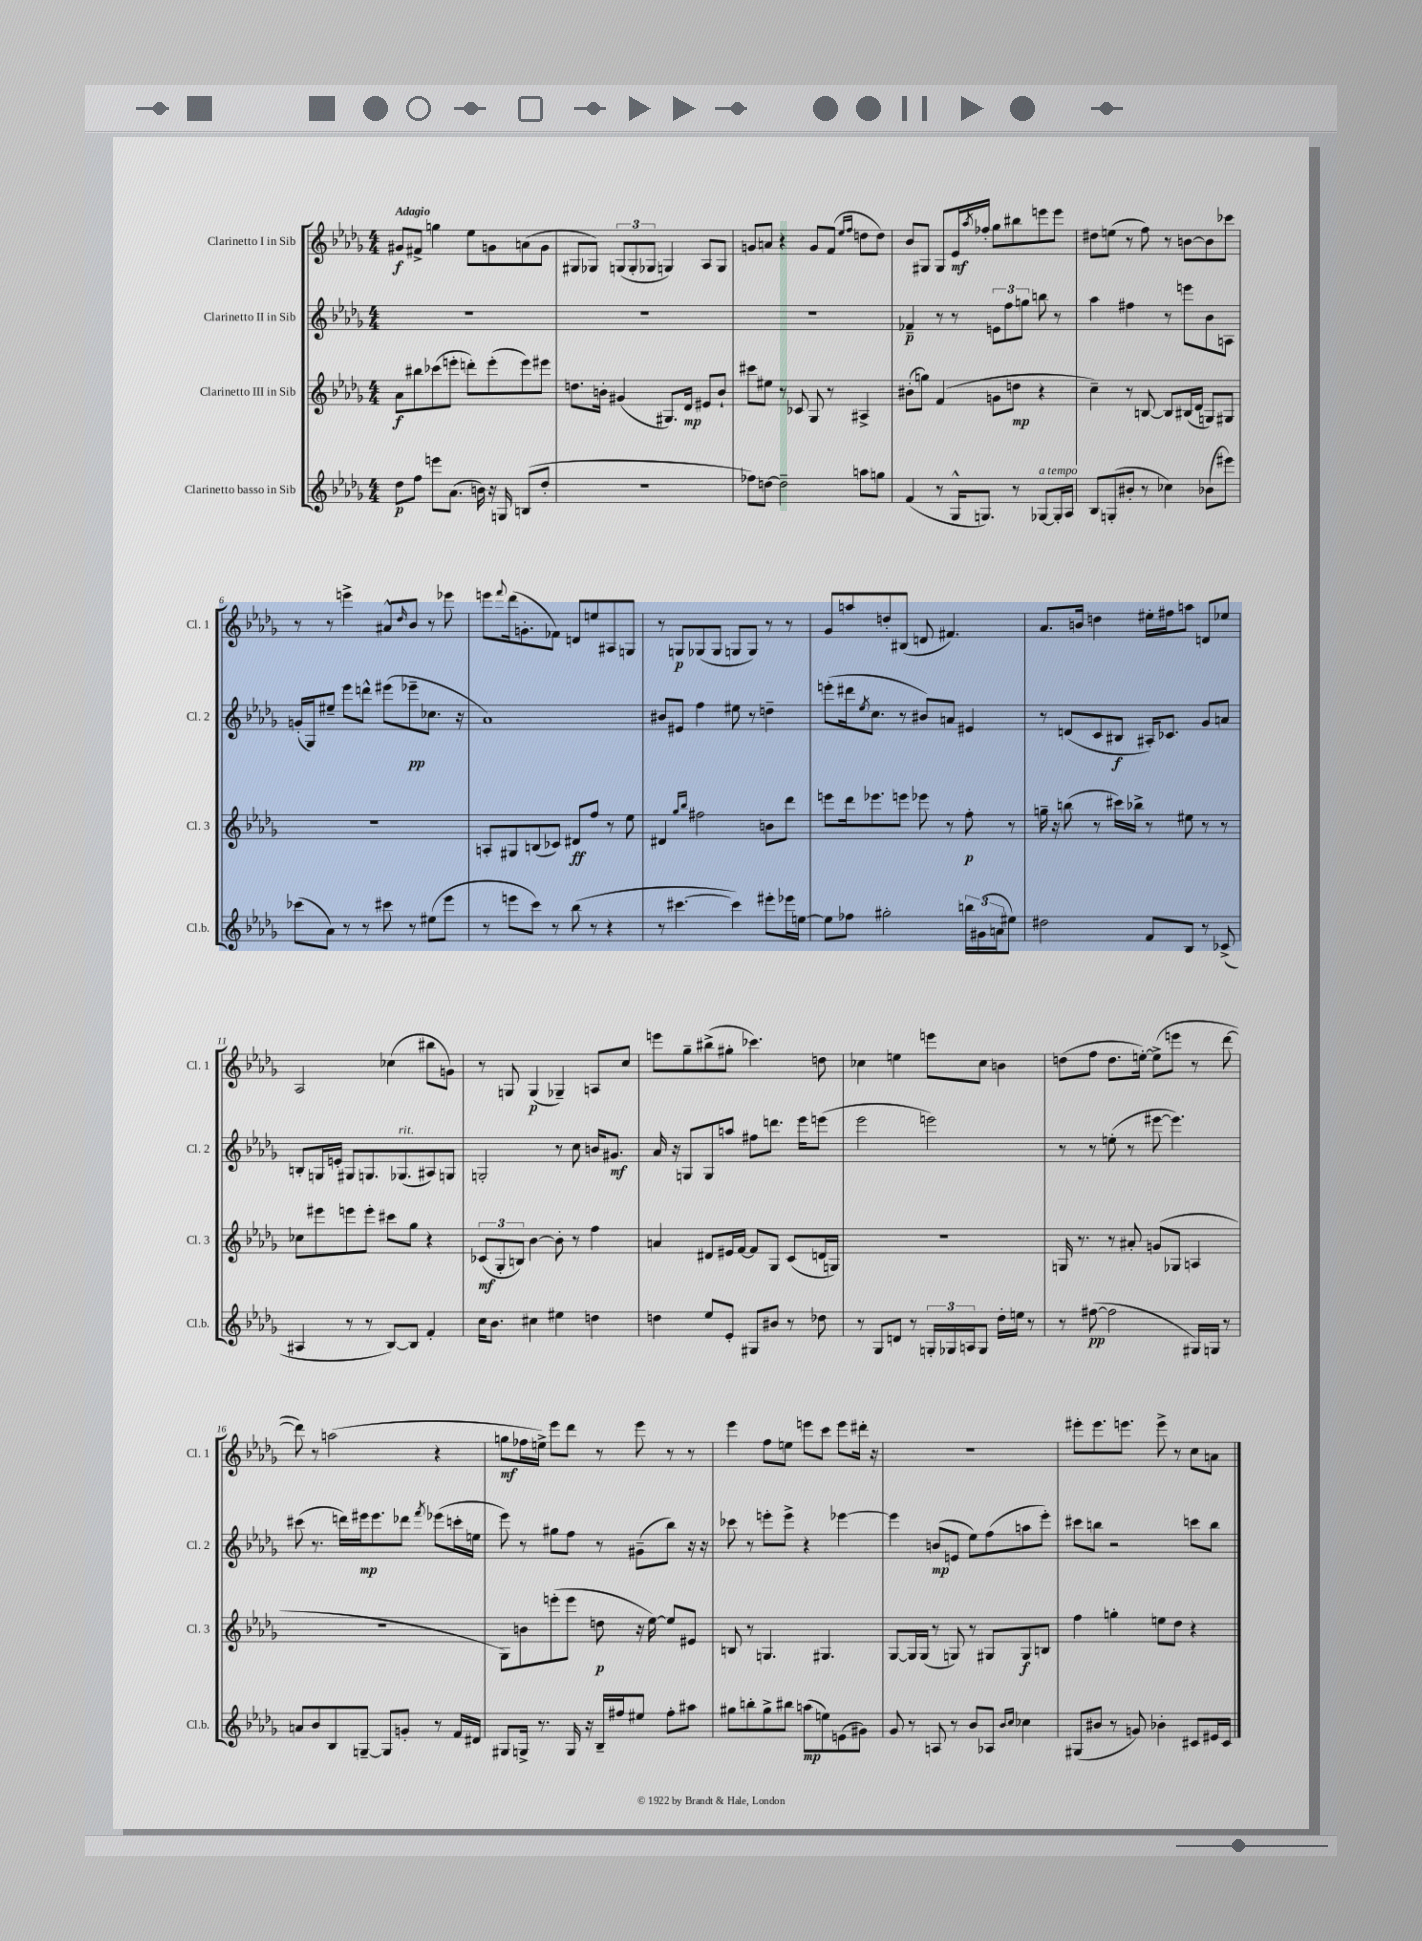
<<
\new StaffGroup <<
\new Staff = "s0" \with { instrumentName = "Clarinetto I in Sib" shortInstrumentName = "Cl. 1" } {
    \clef treble \key des \major \numericTimeSignature \time 4/4 \tempo "Adagio"
    gis'8\f fis'8-> g''4 ees''8 g'8 a'8( g'8 |
    gis8 ges8) \tuplet 3/2 { g8( g8-. ges8 } g4) aes8 g8 |
    g'8 a'8 r4 g'8 f'8( \grace { ees''16 f''16 } d''8 d''8) |
    bes'8 gis8 gis8 ees'16\mf \acciaccatura { aes''8 } fes''16-. ges''8 bis''8 e'''8 e'''8 |
    dis''8 e''8( r8 f''8) r8 b'8~ b'8 ces'''8 |
    r8 r8 e'''4-> ais'8-^ \grace { des''16 } bes'8 r8 ees'''8 |
    e'''8 \appoggiatura { f'''8 } des'''16( g'8.-. fes'8) d'8 e''8 ais8 g8 |
    r8 g8\p ges8( ges8 g8 g8) r8 r8 |
    ges'8 a''8 d''8-. bis8( d'8 fis'4.) |
    aes'8. b'16 d''4 eis''16-. fis''16 a''8 d'8 ees''8 |
    aes2 ces''4( bis''8 g'8) |
    r8 g8 g4\p( ges4--) a8 c''8 |
    e'''8 ges''8-- bis''8->( gis''8-. ces'''4.) d''8 |
    ces''4 e''4 e'''8 ces''8 b'4 |
    d''8( f''8 d''8. e''16~-.) e''8->( e'''8 r8 des'''8~ |
    des'''8) r8 a''2( r4 |
    g''8\mf fes''16 e''16->) ees'''8 des'''8 r8 ees'''8 r8 r8 |
    ees'''4 f''8 e''8 e'''8 c'''8 e'''8 dis'''16-. r16 |
    r1 |
    eis'''8-. eis'''8. e'''8. e'''8-> r8 c''8 a'8 \bar "|." |
}
\new Staff = "s1" \with { instrumentName = "Clarinetto II in Sib" shortInstrumentName = "Cl. 2" } {
    \clef treble \key des \major \numericTimeSignature \time 4/4
    R1 |
    R1 |
    R1 |
    fes'4--\p r8 r8 \tuplet 3/2 { e'8 f''8 g''8 } b''8 r8 |
    aes''4 fis''4 r8 e'''8 bes'8 a8 |
    g'16-.( ges16) eis''8-- ees'''8 d'''8-^ eis'''8( ees'''8--\pp ces''8. r16 |
    aes'1) |
    bis'8 eis'8 f''4 eis''8 r8 d''4-- |
    e'''8-.( dis'''16 \acciaccatura { ees''8 } c''8. r8 bis'8) a'8 eis'4 |
    r8 d'8( c'8 bis8\f ais16-.) ces'8. ges'8 a'8 |
    b8-. g16 e'16-. gis8 g8. ges8.^\markup { \italic "rit." }( ais8) g8 |
    g2-. r8 c''8 b'16 gis'8.\mf |
    aes'16 r16 g8 g8 a''8 fis''8 d'''8. ees'''16 e'''8( |
    ees'''2 e'''2) |
    r8 r8 e''8-.( r8 eis'''8~ eis'''4.) |
    cis'''8( r8. d'''16) eis'''16\mp eis'''8. des'''8 \acciaccatura { f'''8 } ees'''8( c'''16-. e''16 |
    ees'''8) r8 gis''8 f''8 r8 gis'8--( bes''8) r16 r16 |
    ces'''8 r8 e'''8-. e'''8-> r4 ees'''4~ |
    ees'''4 b'8\mp( e'8 ees''8) f''8( a''8 ees'''8-.) |
    cis'''8 b''8 r2 c'''8 b''8 \bar "|." |
}
\new Staff = "s2" \with { instrumentName = "Clarinetto III in Sib" shortInstrumentName = "Cl. 3" } {
    \clef treble \key des \major \numericTimeSignature \time 4/4
    aes'8\f bis''8 ces'''8( e'''8-. d'''8-.) e'''8-.( e'''8) eis'''8 |
    d''8. b'16-. gis'4( gis8.) des'16\mp eis'8 b'8-! |
    cis'''8 eis''8 r8 ces'8 ges8 r8 ais4-> |
    bis'8-.( g''8) f'4( g'8 d''8\mp r4 |
    c''4--) r8 b8~ b8 bis16( des'16 g8) gis8 |
    r1 |
    a8-. gis8 b8( ces'8) dis'8\ff f''8 r8 ees''8 |
    dis'4 \grace { ges''16 bes''16 } fis''2 b'8 des'''8 |
    e'''8 des'''16 ees'''8. e'''8 ees'''8 r8 f''8-.\p r8 |
    g''16-- r16 b''8( r8 cis'''16) bes''16-> r8 eis''8 r8 r8 |
    ces''8 eis'''8 e'''8 e'''8-. cis'''8 ges''8 r4 |
    \tuplet 3/2 { ces'8\mf( ges8-. b8) } bes'4~ bes'8-. r8 f''4 |
    a'4 dis'8 eis'16 f'16~ f'8 ges8 c'8( d'16 g16) |
    R1 |
    g16 r8. r8 ais'8-. g'8( ges8 a4 |
    R1 |
    ges8) b'8 e'''8-.( e'''8 d''8\p r16 ees''16~) ees''8 eis'8 |
    b8 r8 g4. gis4. |
    ges8~ ges16 ges16( r8 g8) r8 gis8 gis8\f b8 |
    f''4 g''4-. e''8 des''8 r4 \bar "|." |
}
\new Staff = "s3" \with { instrumentName = "Clarinetto basso in Sib" shortInstrumentName = "Cl.b." } {
    \clef treble \key des \major \numericTimeSignature \time 4/4
    des''8\p f''8 e'''8 aes'8.( b'16) r16 g16 b8( des''8-. |
    R1 |
    fes''8) d''8~ d''2-- a''8 g''8 |
    f'4( r8 ges16-^ g8.) r8 ges8~^\markup { \italic "a tempo" } ges16-. aes16 |
    bes8 g8-.( bis'8-. r8 ces''4) bes'8( eis'''8) |
    ces'''8( aes'8) r8 r8 cis'''8 r8 eis''8( ees'''8 |
    r8 e'''8 c'''8) r8 bes''8( r8 r4 |
    r8 cis'''4.~ cis'''4) eis'''8-. ees'''16 e''16~ |
    e''8 fes''8 gis''2-. \tuplet 3/2 { b''16 gis'16( a'16 } eis''8) |
    dis''2 f'8 bes8 r8 ces'8->( |
    ais4 r8 r8 bes8~) bes8 f'4-. |
    c''16 bes'8. cis''4 eis''4 d''4 |
    d''4 ees''8 ees'8-. gis8 bis'8 r8 des''8 |
    r8 ges8 d'8 r8 \tuplet 3/2 { g16-. ges16 a16 } ges8 des''16-. e''16 r8 |
    r8 fis''8~\pp( fis''2 gis16) g16 r8 |
    a'8 bes'8 bes8 g8~-- g8 g'8-. r8 f'16 dis'16 |
    gis8 g16-> r8. g16 r16 bes16-- fis''16 eis''8 fis''8-. ais''8 |
    gis''8 b''8-. gis''8-> bis''8 a''8\mp( e''8) e'8( gis'8) |
    ges'8 r8 a8 r8 bes'8 aes8 \grace { bes'16 c''16 } ces''4 |
    gis8( bis'8 r8 g'8) bes'4-. cis'8 eis'16 cis'16 \bar "|." |
}
>>
>>
